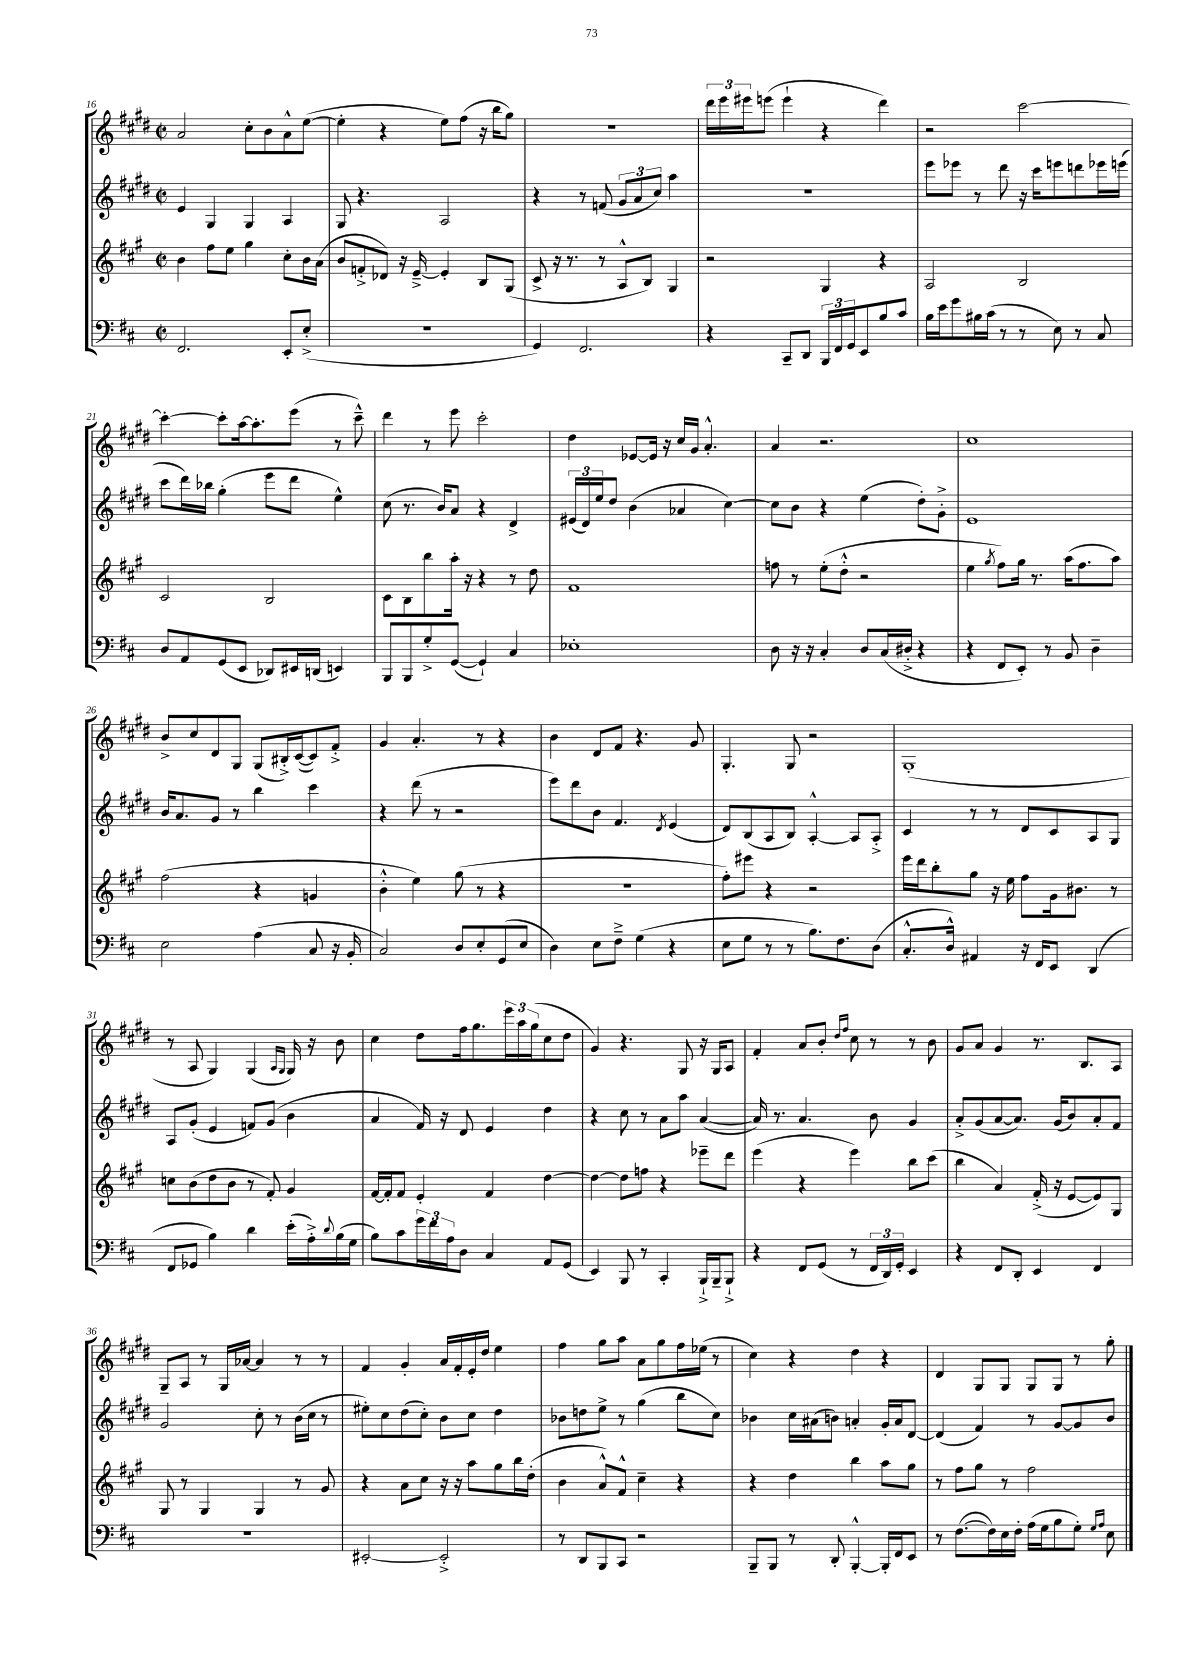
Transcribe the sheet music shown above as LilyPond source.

<<
\new StaffGroup <<
\new Staff = "s0" {
    \clef treble \key e \major \defaultTimeSignature \time 2/2
    a'2 cis''8-. b'8 a'8-^ e''8~( |
    e''4-. r4 e''8) fis''8( r16 b''16 gis''8) |
    R1 |
    \tuplet 3/2 { dis'''16 e'''16 eis'''16 } e'''8( e'''4-! r4 dis'''4) |
    r2 cis'''2~ |
    cis'''4~-. cis'''8-. a''16~ a''8.-. e'''8( r8 cis'''8---^) |
    dis'''4 r8 e'''8 cis'''2-. |
    dis''4 ees'8~ ees'16 r16 cis''16 gis'16 a'4.-.-^ |
    a'4 r2. |
    cis''1 |
    b'8-> cis''8 dis'8 gis8 gis8( bis16-.->) cis'16~( cis'8) fis'8-.-> |
    gis'4 a'4.-. r8 r4 |
    b'4 dis'8 fis'8 r4. gis'8 |
    gis4.-. gis8 r2 |
    gis1-.( |
    r8 a8 gis4) gis4( \grace { a16 gis16 } gis16) r16 b'8 |
    cis''4 dis''8 fis''16 gis''8. \tuplet 3/2 { e'''16 a''16 gis''16( } cis''8 dis''8 |
    gis'4) r4. gis8 r16 gis16 a8 |
    fis'4-. a'8 b'8-. \grace { dis''16 fis''16 } cis''8 r8 r8 b'8 |
    gis'8 a'8 gis'4 r8. b8. a8 |
    gis8-- a8 r8 gis16 aes'16~ aes'4 r8 r8 |
    fis'4 gis'4-. a'16 fis'16-. e'16-. dis''16 e''4 |
    fis''4 gis''8 a''8 a'8 gis''8 fis''16 ees''16( r8 |
    cis''4) r4 dis''4 r4 |
    dis'4 gis8 gis8 gis8 gis8 r8 gis''8-. \bar "|." |
}
\new Staff = "s1" {
    \clef treble \key e \major \defaultTimeSignature \time 2/2
    e'4 gis4 gis4 a4 |
    gis8 r4. a2 |
    r4 r8 f'8( \tuplet 3/2 { gis'8 a'8 cis''8) } a''4 |
    r1 |
    e'''8 ees'''8 r8 dis'''8 r16 cis'''16 e'''8 d'''8 ees'''16 e'''16( |
    cis'''8 dis'''16) bes''16 gis''4-.( e'''8 dis'''8 e''4-^) |
    cis''8( r8. b'16) a'8 r4 dis'4-> |
    \tuplet 3/2 { eis'16( dis'16) e''16 } dis''8 b'4( aes'4 cis''4~) |
    cis''8 b'8 r4 e''4( dis''8-.) gis'8-.-> |
    e'1 |
    b'16 a'8. gis'8 r8 b''4 cis'''4 |
    r4 dis'''8( r8 r2 |
    e'''8) dis'''8 b'8 fis'4. \acciaccatura { dis'8 } e'4( |
    dis'8) b8( a8 b8) a4~-.-^ a8 a8-.-> |
    cis'4 r8 r8 dis'8 cis'8 a8 gis8 |
    a8 gis'8-.( e'4 f'8) gis'8( b'4 |
    a'4 fis'16) r16 dis'8 e'4 dis''4 |
    r4 cis''8 r8 a'8 a''8 a'4~( |
    a'16) r8. a'4. b'8 gis'4 |
    a'8-.-> gis'8( a'8~ a'8.) gis'16( b'8) a'8-. fis'8 |
    gis'2 cis''8-. r8 b'16( cis''16 r8 |
    eis''8-.) cis''8 dis''8( cis''8-.) b'8 cis''8 dis''4 |
    bes'8 d''8 e''8-> r8 gis''4( b''8 cis''8) |
    bes'4 cis''16 ais'16( b'8) a'4-. gis'16-. a'16 dis'8~ |
    dis'4( fis'4) r8 gis'8~ gis'8 b'8 \bar "|." |
}
\new Staff = "s2" {
    \clef treble \key a \major \defaultTimeSignature \time 2/2
    b'4 fis''8 e''8 gis''4 cis''8-. b'16 a'16( |
    b'8 f'8-.-> des'8) r16 e'16~---> e'4-. b8 gis8( |
    cis'8-> r16 r8. r8 a8-^ b8) gis4 |
    r2 gis4 r4 |
    a2 b2 |
    cis'2 b2 |
    cis'8 b8 b''8 a''16-. r16 r4 r8 d''8 |
    fis'1 |
    f''8 r8 e''8-.( d''8-.-^ r2 |
    e''4 \acciaccatura { gis''8 } fis''8) gis''16 r8. a''16( fis''8. a''8) |
    fis''2( r4 g'4 |
    b'4-.-^ e''4) gis''8( r8 r4 |
    R1 |
    fis''8-.) eis'''8 r4 r2 |
    e'''16 d'''16 b''8-. gis''8 r16 e''16 fis''8 gis'16 bis'8. r8 |
    c''8 b'8( d''8 b'8 r8 fis'8-.) gis'4 |
    fis'16~ fis'16-. fis'8 e'4-. fis'4 d''4~ |
    d''4~ d''8 f''8 r4 ees'''8-- d'''8 |
    e'''4( r4 e'''4) b''8 cis'''8( |
    b''4 a'4) fis'16-.->( r16 e'8~ e'8) gis8 |
    gis8 r8 gis4 gis4 r8 gis'8 |
    r4 a'8 cis''8 r16 r16 a''8 gis''8 b''16 d''16-.( |
    b'4 a'8-^) fis'8-^ cis''4-- r4 |
    r4 d''4 b''4 a''8 gis''8 |
    r8 fis''8 gis''8 r8 fis''2 \bar "|." |
}
\new Staff = "s3" {
    \clef bass \key d \major \defaultTimeSignature \time 2/2
    fis,2. e,8-. e8-.->( |
    r1 |
    g,4) fis,2. |
    r4 cis,8-- d,8 \tuplet 3/2 { b,,16 fis,16 g,16 } e,8 b8 cis'8 |
    b16 e'16 g'8 bis16 cis'16( r8 r8 e8) r8 cis8 |
    d8 a,8 g,8( e,8 des,8) eis,16 d,16( e,4) |
    b,,8 b,,8 g8-.-> g,8~( g,4-!) cis4 |
    ees1-. |
    d8 r16 r16 cis4-. d8 cis16( dis16-.-> r4 |
    r4 fis,8 e,8-.) r8 b,8 d4-- |
    e2 a4( cis8 r16 b,16-. |
    cis2) d8 e8-. g,8( e8 |
    d4) e8 fis8---> g4( r4 |
    e8 g8 r8 r8 b8.) fis8. d8( |
    cis8.-.-^ d16-^) ais,4 r16 fis,16 e,8 d,4( |
    fis,8 ges,8 b4) d'4 e'16-.( a16-.->) \appoggiatura { d'8 } b16( g16 |
    b8) cis'8 \tuplet 3/2 { g'16 fis'16 a16 } d8 cis4 a,8 g,8( |
    e,4) b,,8 r8 cis,4-. b,,16-!-> b,,16-- b,,8-!-> |
    r4 fis,8 g,8( r8 \tuplet 3/2 { fis,16 d,16) g,16-. } e,4 |
    r4 fis,8 d,8-. e,4 fis,4 |
    R1 |
    eis,2~-. eis,2-.-> |
    r8 d,8 b,,8 cis,8 r2 |
    b,,8-- b,,8 r8 d,8-. b,,4~-.-^ b,,16-. fis,16 e,8 |
    r8 fis8.~( fis16) e16 fis16-. a16( g16 b8 g8-.) \grace { g16 a16 } e8 \bar "|." |
}
>>
>>
\layout { \context { \Score currentBarNumber = #16 } }
